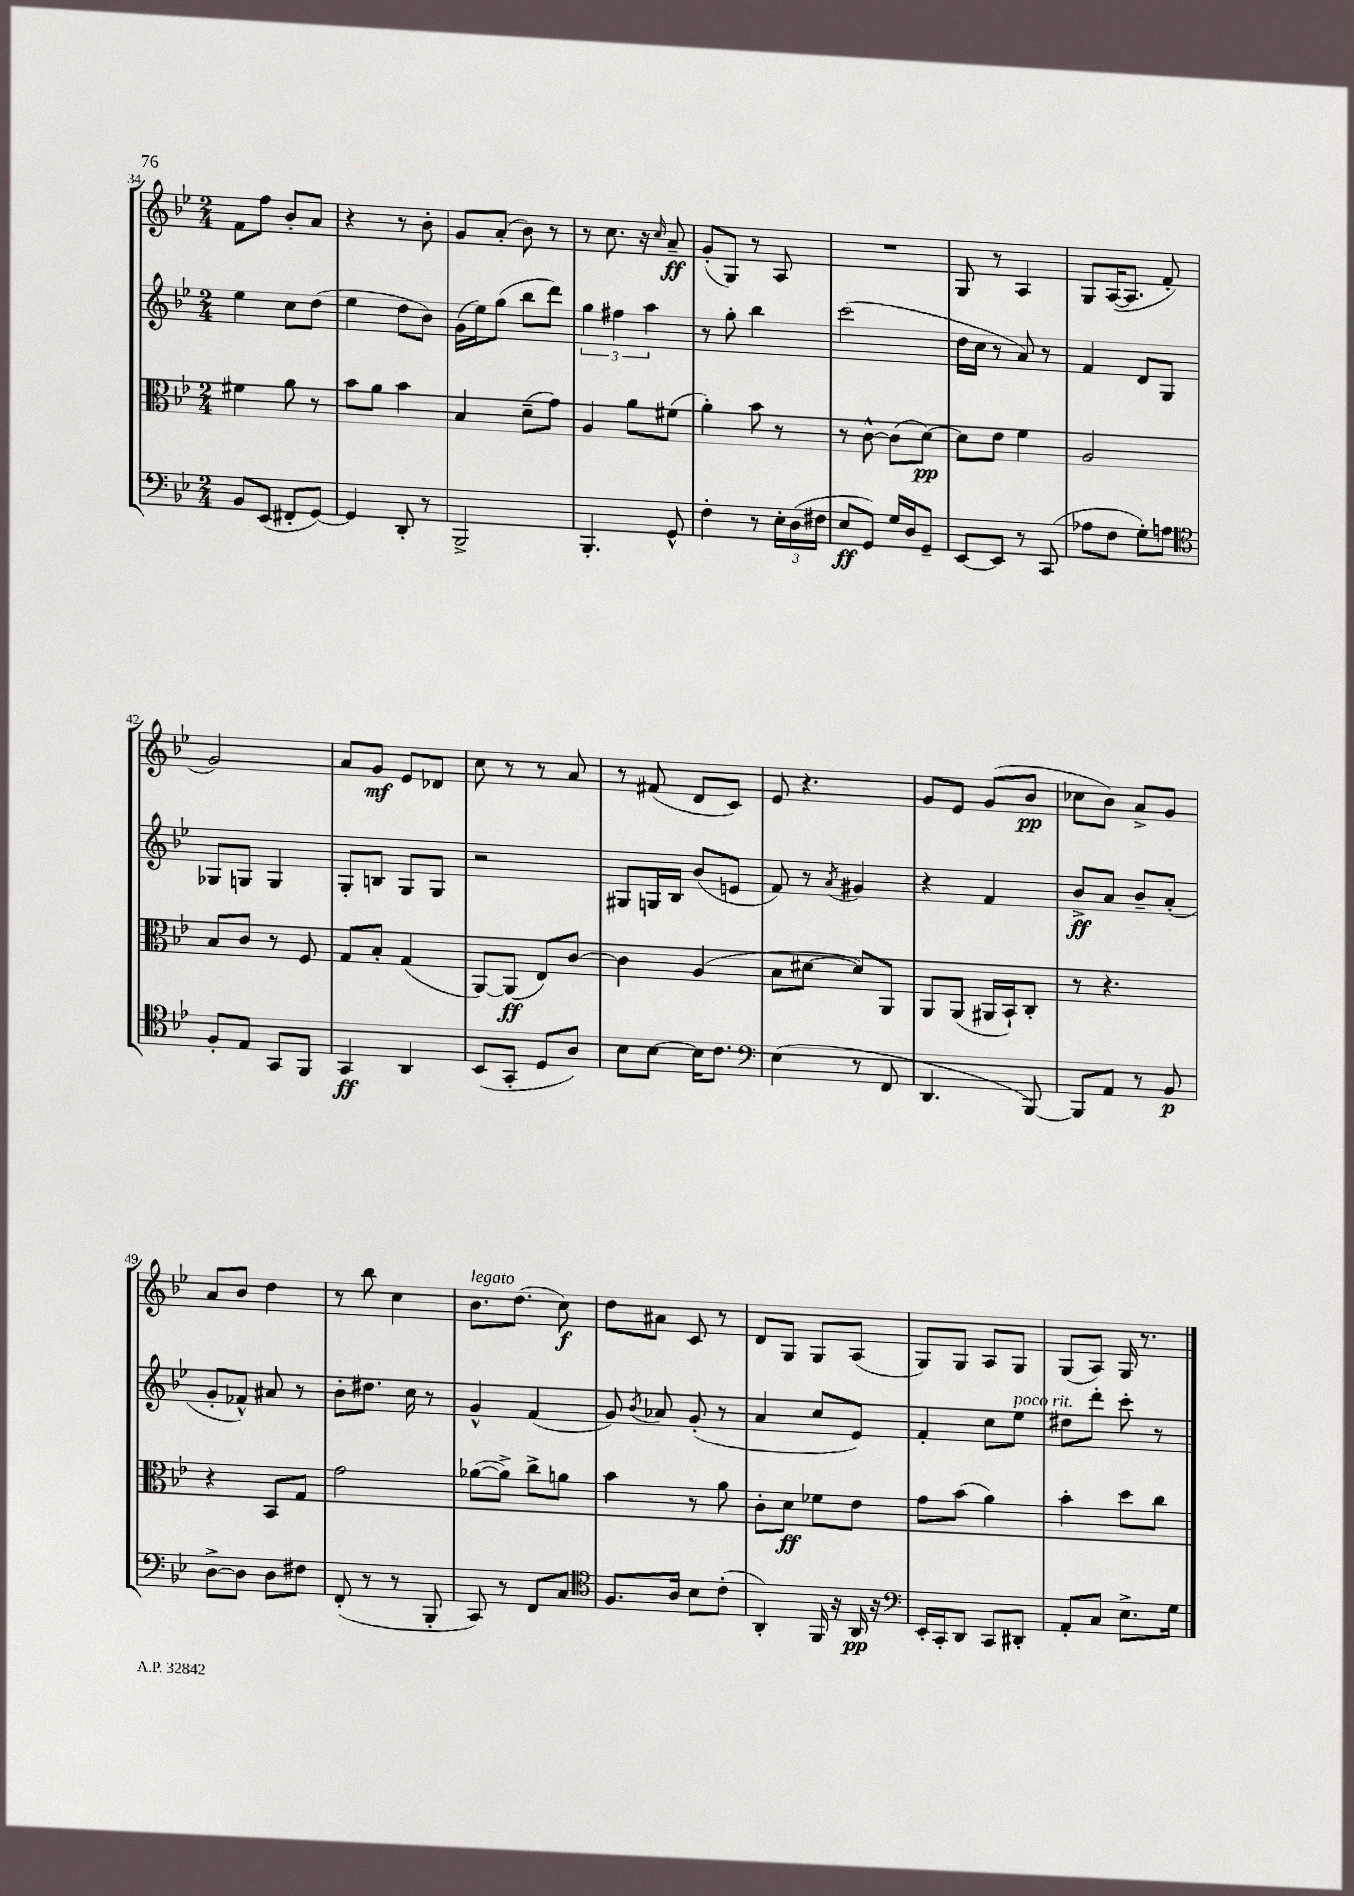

**kern	**dynam	**kern	**dynam	**kern	**dynam	**kern	**dynam
*part4	*part4	*part3	*part3	*part2	*part2	*part1	*part1
*staff4	*staff4	*staff3	*staff3	*staff2	*staff2	*staff1	*staff1
*clefF4	*	*clefC3	*	*clefG2	*	*clefG2	*
*k[b-e-]	*	*k[b-e-]	*	*k[b-e-]	*	*k[b-e-]	*
*M2/4	*	*M2/4	*	*M2/4	*	*M2/4	*
=34	=34	=34	=34	=34	=34	=34	=34
8BB-/L	.	4f#X\	.	4ee-\	.	8f\L	.
(8EE-/J	.	.	.	.	.	8ff\J	.
8FF#X'/L	.	8a\	.	8cc\L	.	8b-'/L	.
[8GG/J)	.	8r	.	(8dd\J	.	8a/J	.
=35	=35	=35	=35	=35	=35	=35	=35
4GG/]	.	8b-\L	.	4ee-\	.	4r	.
.	.	8a\J	.	.	.	.	.
8DD'/	.	4b-\	.	8dd\L	.	8r	.
8r	.	.	.	8b-\J)	.	8b-'\	.
=36	=36	=36	=36	=36	=36	=36	=36
2BBB-^/	.	4B-/	.	(16g\LL	.	8g/L	.
.	.	.	.	16ee-\J)	.	.	.
.	.	.	.	(8gg\J	.	(8a'/J	.
.	.	(8d~\L	.	8bb-\L	.	8b-\)	.
.	.	8g\J)	.	8ddd\J)	.	8r	.
=37	=37	=37	=37	=37	=37	=37	=37
4.BBB-'/	.	4A/	.	6gg\	.	8r	.
.	.	.	.	.	.	8.cc\	.
.	.	.	.	6ff#X\	.	.	.
.	.	8a\L	.	.	.	.	.
.	.	.	.	.	.	16r	.
.	.	.	.	6aa\	.	.	.
.	.	.	.	.	.	16qqcc/	.
8GG^^/	.	(8f#X\J	.	.	.	8a~/	ff
=38	=38	=38	=38	=38	=38	=38	=38
4F'\	.	4a'\)	.	8r	.	(8g'/L	.
.	.	.	.	8gg'\	.	8G/J)	.
8r	.	8b-\	.	4bb-\	.	8r	.
24E-'\LL	.	8r	.	.	.	8A/	.
(24D\	.	.	.	.	.	.	.
24F#X\JJ	.	.	.	.	.	.	.
=39	=39	=39	=39	=39	=39	=39	=39
8E-/L	ff	8r	.	(2ccc\	.	2r	.
8GG/J)	.	[8c^^\	.	.	.	.	.
16G/LL	.	(8c\L]	.	.	.	.	.
16D/J	.	.	.	.	.	.	.
8GG~/J	.	[8d\J)	pp	.	.	.	.
=40	=40	=40	=40	=40	=40	=40	=40
[8EE-/L	.	8d\L]	.	16dd\LL	.	8G/	.
.	.	.	.	16cc\JJ	.	.	.
8EE-/J]	.	8e-\J	.	8r	.	8r	.
8r	.	4f\	.	8a/)	.	4A/	.
(8CC/	.	.	.	8r	.	.	.
=41	=41	=41	=41	=41	=41	=41	=41
8A-X\L	.	2A/	.	4f/	.	8G/L	.
8F\J	.	.	.	.	.	([16A/K	.
.	.	.	.	.	.	8.A/J]	.
8G'\L)	.	.	.	8d/L	.	.	.
8An\J	.	.	.	8G/J	.	8f'/	.
!!LO:LB:g=z
=42	=42	=42	=42	=42	=42	=42	=42
*clefC4	*	*	*	*	*	*	*
8F'/L	.	8B-/L	.	8G-X/L	.	2g/)	.
8E-/J	.	8c/J	.	8Gn/J	.	.	.
8GG/L	.	8r	.	4G/	.	.	.
8FF/J	.	8F/	.	.	.	.	.
=43	=43	=43	=43	=43	=43	=43	=43
4GG/	ff	8G/L	.	8G'/L	.	8a/L	.
.	.	8B-'/J	.	8Bn/J	.	8g/J	mf
4AA/	.	(4G/	.	8G/L	.	8e-/L	.
.	.	.	.	8G/J	.	8d-X/J	.
=44	=44	=44	=44	=44	=44	=44	=44
(8BB-/L	.	[8AA/L)	.	2r	.	8cc\	.
8GG'/J	.	(8AA/J]	ff	.	.	8r	.
8D/L	.	8E-/L)	.	.	.	8r	.
8A/J)	.	[8c/J	.	.	.	8a/	.
=45	=45	=45	=45	=45	=45	=45	=45
8B-\L	.	4c\]	.	8G#X/L	.	8r	.
[8B-\J	.	.	.	16Gn/L	.	(8f#X/	.
.	.	.	.	16B-/JJ	.	.	.
16B-\KL]	.	(4A/	.	(8b-/L	.	8d/L	.
8.c\J	.	.	.	.	.	.	.
.	.	.	.	8en/J	.	8c/J)	.
=46	=46	=46	=46	=46	=46	=46	=46
*clefF4	*	*	*	*	*	*	*
(4E-\	.	8B-\L	.	8f/)	.	8e-/	.
.	.	[8d#X\J	.	8r	.	4.r	.
.	.	.	.	8qa/	.	.	.
8r	.	8d#/L])	.	4g#X/	.	.	.
8FF/	.	8AA/J	.	.	.	.	.
=47	=47	=47	=47	=47	=47	=47	=47
4.DD/	.	8AA/L	.	4r	.	8g/L	.
.	.	(8AA/J	.	.	.	8e-/J	.
.	.	16AA#X/LL	.	4f/	.	(8g/L	.
.	.	16BB-`/J)	.	.	.	.	.
[8BBB-/)	.	8C'/J	.	.	.	8b-/J	pp
=48	=48	=48	=48	=48	=48	=48	=48
8BBB-/L]	.	8r	.	8b-^/L	ff	8cc-X\L	.
8AA/J	.	4.r	.	8a/J	.	8b-\J)	.
8r	.	.	.	8b-~/L	.	8a^/L	.
8BB-/	p	.	.	(8a'/J	.	8g/J	.
!!LO:LB:g=z
=49	=49	=49	=49	=49	=49	=49	=49
[8D^\L	.	4r	.	8g'/L	.	8a/L	.
8D\J]	.	.	.	8f-X^^/J)	.	8b-/J	.
8D\L	.	8BB-/L	.	8a#X/	.	4dd\	.
8F#X\J	.	8G/J	.	8r	.	.	.
=50	=50	=50	=50	=50	=50	=50	=50
(8FF'/	.	2g\	.	8b-'\L	.	8r	.
8r	.	.	.	8.dd#X\J	.	8bb-\	.
8r	.	.	.	.	.	4cc\	.
.	.	.	.	16cc\	.	.	.
8BBB-'/	.	.	.	8r	.	.	.
=51	=51	=51	=51	=51	=51	=51	=51
!	!	!	!	!	!	!LO:TX:a:i:t=legato	!
8CC/)	.	([8a-X\L	.	4g^^/	.	8.b-\L	.
8r	.	8a-^\J])	.	.	.	.	.
.	.	.	.	.	.	(8.dd\J	.
8FF/L	.	8cc^\L	.	(4f/	.	.	.
8C/J	.	8an\J	.	.	.	8cc\)	f
=52	=52	=52	=52	=52	=52	=52	=52
*clefC4	*	*	*	*	*	*	*
8.F/L	.	4b-\	.	8g/)	.	8dd\L	.
.	.	.	.	8qb-/	.	.	.
.	.	.	.	8a-X/	.	8a#X\J	.
16A/Jk	.	.	.	.	.	.	.
8B-\L	.	8r	.	(8g'/	.	8c/	.
(8c'\J	.	8a\	.	8r	.	8r	.
=53	=53	=53	=53	=53	=53	=53	=53
4AA'/)	.	8c'\L	.	4a/	.	8d/L	.
.	.	8d\J	ff	.	.	8G/J	.
16FF/	.	8f-X\L	.	8cc/L	.	8G/L	.
16r	.	.	.	.	.	.	.
16AA/	pp	8e-\J	.	8e-/J)	.	(8A/J	.
16r	.	.	.	.	.	.	.
=54	=54	=54	=54	=54	=54	=54	=54
*clefF4	*	*	*	*	*	*	*
16EE-'/LL	.	8g\L	.	4f'/	.	8G/L)	.
16CC'/J	.	.	.	.	.	.	.
8DD/J	.	(8b-\J	.	.	.	8G/J	.
8CC/L	.	4a\)	.	8cc\L	.	8A/L	.
!	!	!	!	!LO:TX:a:i:t=poco rit.	!	!	!
8DD#X'/J	.	.	.	8ee-\J	.	8G/J	.
=55	=55	=55	=55	=55	=55	=55	=55
8AA'/L	.	4b-'\	.	8dd#X\L	.	(8G/L	.
8C/J	.	.	.	8ddd'\J	.	8A/J)	.
8.E-^\L	.	8dd\L	.	8ccc'\	.	16G/	.
.	.	.	.	.	.	8.r	.
.	.	8cc\J	.	8r	.	.	.
16G\Jk	.	.	.	.	.	.	.
==	==	==	==	==	==	==	==
*-	*-	*-	*-	*-	*-	*-	*-
